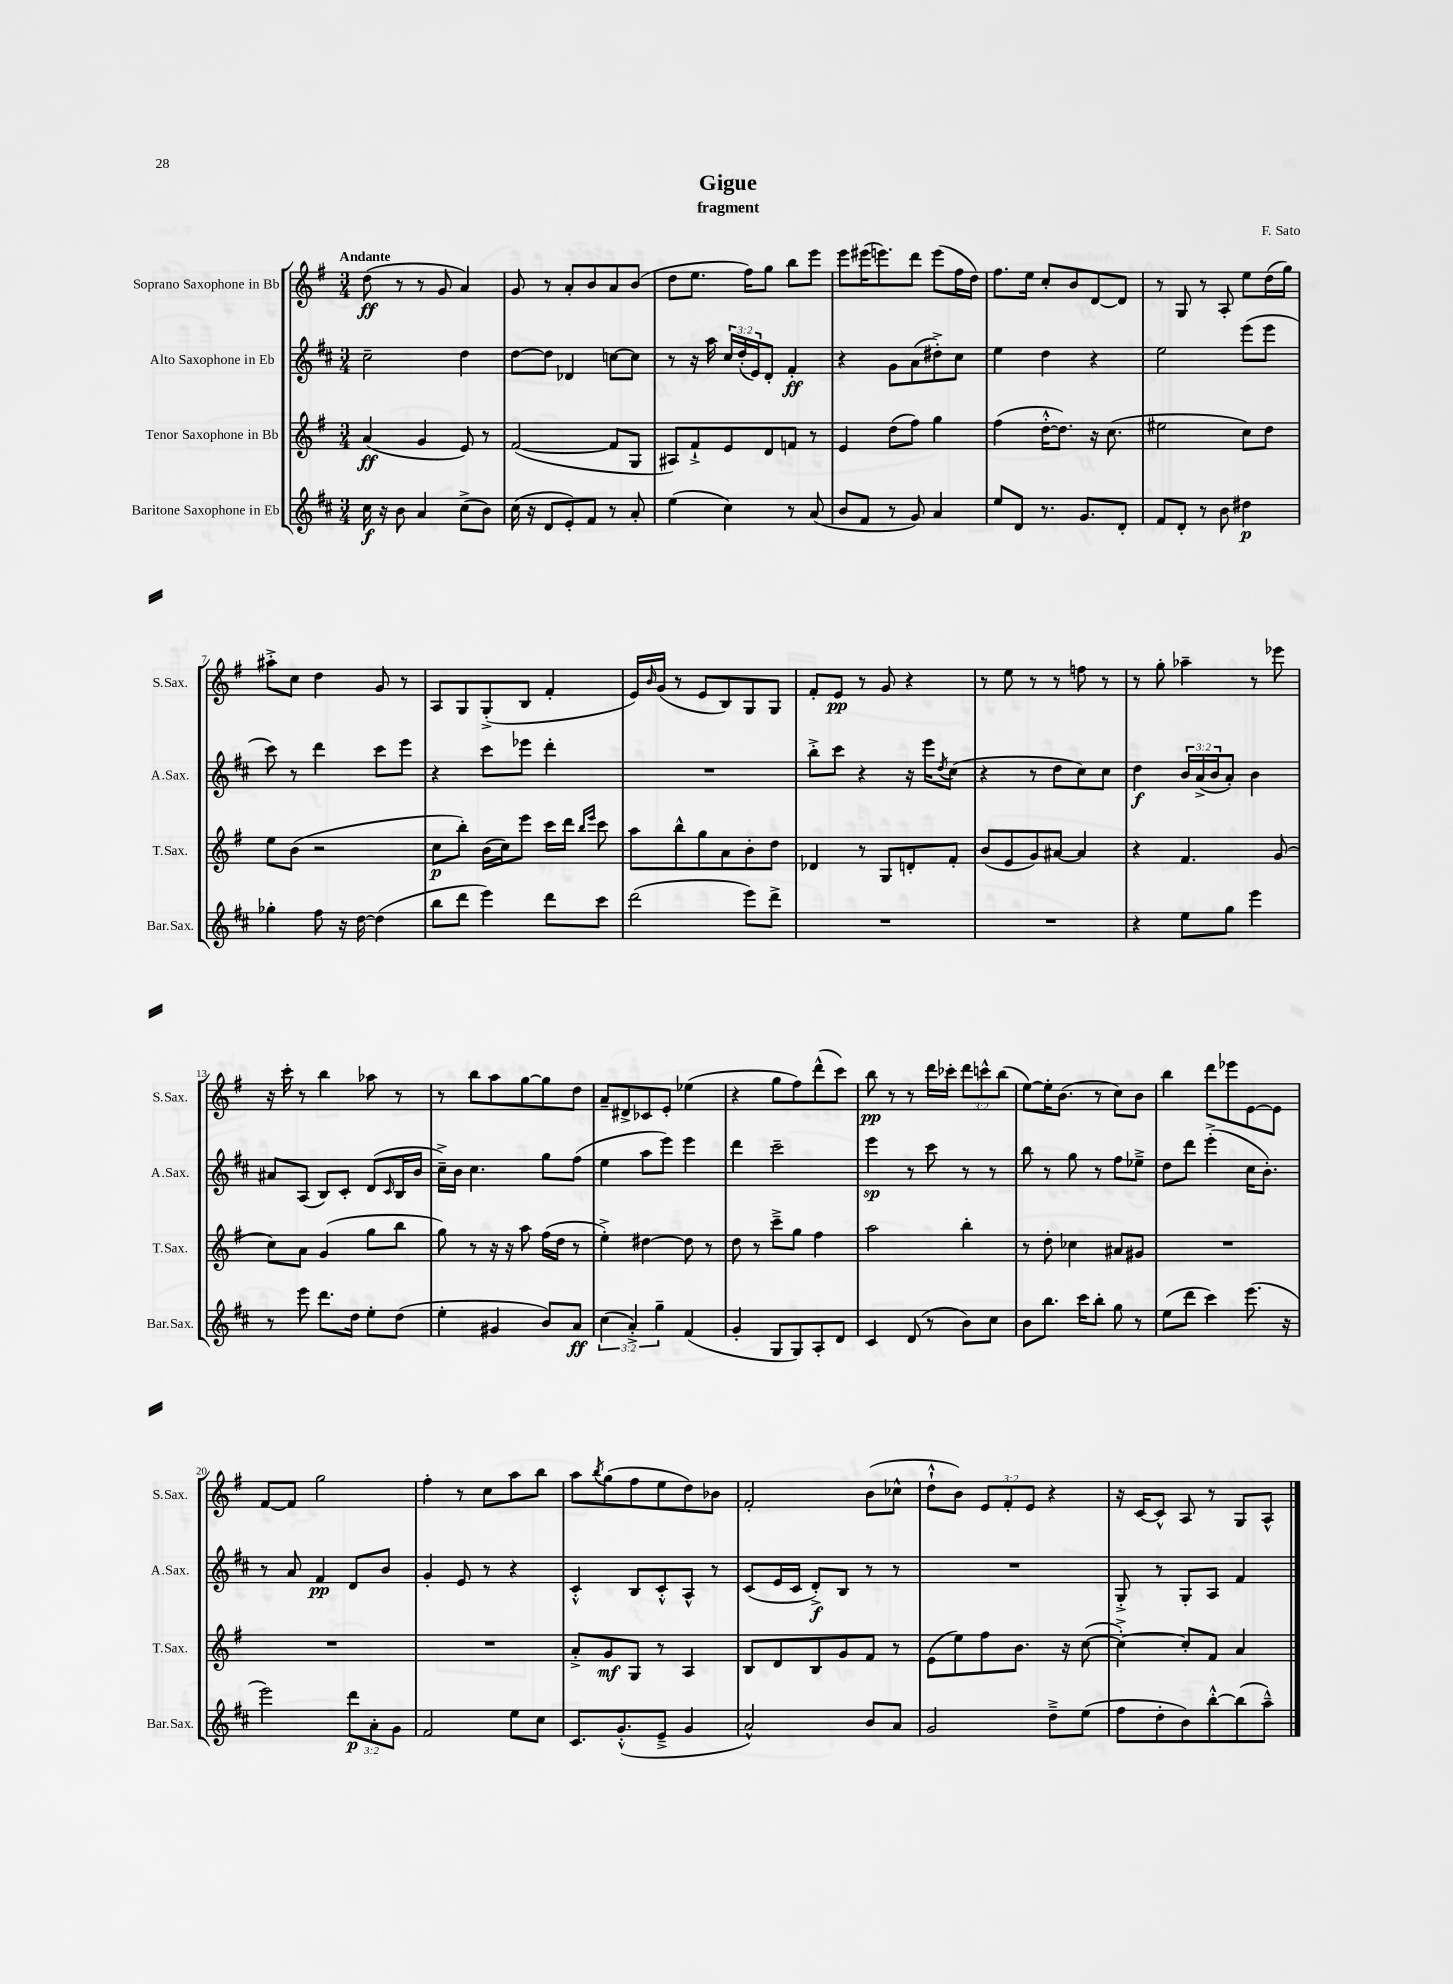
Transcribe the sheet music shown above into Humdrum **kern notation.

**kern	**kern	**kern	**kern
*staff4	*staff3	*staff2	*staff1
*clefG2	*clefG2	*clefG2	*clefG2
*k[f#c#]	*k[f#]	*k[f#c#]	*k[f#]
*M3/4	*M3/4	*M3/4	*M3/4
16cc#\	(4a/	2cc#~\	(8dd\
16r	.	.	.
8b\	.	.	8r
4a/	4g/	.	8r
.	.	.	8g/
(8cc#^\L	8e/)	4dd\	4a/)
8b\J)	8r	.	.
=	=	=	=
(16cc#\	([2f#/	[8dd\L	8g/
16r	.	.	.
8d/L	.	8dd\]J	8r
8e'/)	.	4d-/	8a'/L
8f#/J	.	.	8b/
8r	8f#/]L	[8cc\L	8a/
8a'/	8G/J	8cc\]J	(8b/J
=	=	=	=
(4ee\	8A#/L)	8r	8dd\L
.	8f#`^/	16r	8.ee\J
.	.	16aa\	.
4cc#\)	8e/	24cc#/LL	.
.	.	(24dd'/	.
.	.	.	16ff#\LK)
.	.	24e/J)	.
.	8d/	8d'/J	8gg\J
8r	8f/J	4f#'/	8bb\L
(8a/	8r	.	8eee\J
=	=	=	=
8b/L	4e/	4r	8eee\L
8f#/J	.	.	(16eee#\K
.	.	.	8.eee\)
8r	(8dd\L	8g\L	.
8g/)	8ff#\J)	(8a\	8ddd\J
4a/	4gg\	8dd#'^\)	(8eee\L
.	.	8cc#\J	16ff#\L
.	.	.	16dd\JJ)
=	=	=	=
8ee/L	(4ff#\	4ee\	8.ff#\L
8d/J	.	.	.
.	.	.	16ee\Jk
8.r	[16dd'^^\LK	4dd\	8cc'/L
.	8.dd\]J)	.	.
.	.	.	8b/
8.g/L	.	.	.
.	16r	4r	[8d/
.	(8.cc\	.	.
8d'/J	.	.	8d/]J
=	=	=	=
8f#/L	2ee#\	2ee\	8r
8d'/J	.	.	8G/
8r	.	.	8r
8b\	.	.	8A'/
4dd#\	8cc\L)	(8eee\L	8ee\L
.	8dd\J	8eee\J	(16dd\L
.	.	.	16gg\JJ)
=	=	=	=
4gg-'\	8ee\L	8ccc#\)	8aa#'^\L
.	(8b\J	8r	8cc\J
8ff#\	2r	4ddd\	4dd\
16r	.	.	.
[16dd\	.	.	.
(4dd\]	.	8ccc#\L	8g/
.	.	8eee\J	8r
=	=	=	=
8bb\L	8cc\L	4r	8A/L
8ddd\J	8bb'\J)	.	8G/
4eee\)	(16b\LL	8ccc#\L	(8G'^/
.	16cc\J)	.	.
.	8eee\J	8eee-\J	8B/J
8ddd\L	16ccc\LL	4ddd'\	4f#'/
.	16ddd\JJ	.	.
.	16qqbb/LL	.	.
.	16qqeee/JJ	.	.
8ccc#\J	8ccc\	.	.
=	=	=	=
(2ddd\	8aa\L	2.r	16e/LL)
.	.	.	16qqb/
.	.	.	(16g/JJ
.	8bb^^\	.	8r
.	8gg\	.	8e/L
.	8a\	.	8B/)
8eee\L)	8b'\	.	8G/
8ddd^\J	8dd\J	.	8G/J
=	=	=	=
2.r	4d-/	8bb'^\L	8f#'/L
.	.	8ccc#\J	8e/J
.	8r	4r	8r
.	8G/L	.	8g/
.	8d'/	16r	4r
.	.	16eee\LK	.
.	.	8qdd/	.
.	8f#'/J	(8cc#\J	.
=	=	=	=
2.r	(8b/L	4r	8r
.	8e/	.	8ee\
.	8g/)	8r	8r
.	[8a#/J	8dd\L	8r
.	4a#/]	8cc#\)	8ff\
.	.	8cc#\J	8r
=	=	=	=
4r	4r	4dd\	8r
.	.	.	8gg'\
8ee\L	4.f#/	24b/LL	4aa-~\
.	.	(24a^/	.
.	.	24b/J	.
8gg\J	.	8a'/J)	.
4eee\	.	4b\	8r
.	(8g/	.	8eee-\
=	=	=	=
8r	8cc\L)	8a#/L	16r
.	.	.	16ccc'\
8eee\	8a\J	(8A/J	8r
8.ddd\L	(4g/	8B/L)	4bb\
.	.	8c#'/J	.
16dd\Jk	.	.	.
8ee'\L	8gg\L	(8d/L	8aa-\
.	.	16qqc#/	.
(8dd\J	8bb\J	16B/L	8r
.	.	16b/JJ	.
=	=	=	=
4ee'\	8gg\)	16cc#~^\LL)	8r
.	.	16b\JJ	.
.	8r	4.cc#\	8bb\L
4g#/	16r	.	8aa\
.	16r	.	.
.	8aa\	.	[8gg\
8b/L)	(16ff#\LL	8gg\L	8gg\]
.	16dd\JJ	.	.
8a/J	8r	(8ff#\J	8dd\J
=	=	=	=
(6cc#\	4ee'^\)	4ee\	8a~/L
.	.	.	8d#^/
6a'^/)	.	.	.
.	[4dd#\	8aa\L	8c-/
6gg~\	.	.	.
.	.	8eee\J)	8e'/J
(4f#/	8dd#\]	4eee\	(4ee-\
.	8r	.	.
=	=	=	=
4g'/	8dd\	4ddd\	4r
.	8r	.	.
8G/L	8ccc~^\L	2ccc#~\	8gg\L
8G/)	8gg\J	.	8ff#\)
8A'/	4ff#\	.	(8ddd^^\
8d/J	.	.	8ccc\J)
=	=	=	=
4c#/	2aa\	4eee\	8bb\
.	.	.	8r
(8d/	.	8r	8r
8r	.	8ccc#\	16ddd\LL
.	.	.	16ccc-'\JJ
8b\L)	4bb'\	8r	12ddd\L
.	.	.	12ccc^^\
8cc#\J	.	8r	.
.	.	.	(12bb\J
=	=	=	=
8b\L	8r	8bb\	[8ee\L)
8.bb\J	8dd'\	8r	16ee'\]K
.	.	.	(8.b\J
.	4cc-\	8gg\	.
16ccc#\LK	.	.	.
8bb'\J	.	8r	8r
8gg\	8a#/L	8ff#\L	8cc\L)
8r	8g#/J	8ee-~^\J	8b\J
=	=	=	=
(8ee\L	2.r	8dd\L	4bb\
8ddd\J	.	8ddd\J	.
4ccc#\)	.	(4eee'^\	8ddd\L
.	.	.	8eee-\
(8.eee\	.	16cc#\LK	[8e\
.	.	8.b'\J)	.
.	.	.	8e\]J
16r	.	.	.
=	=	=	=
2eee\)	2.r	8r	[8f#/L
.	.	8a/	8f#/]J
.	.	4f#/	2gg\
12ddd\L	.	8d/L	.
12a'\	.	.	.
.	.	8b/J	.
12g\J	.	.	.
=	=	=	=
2f#/	2.r	4g'/	4ff#'\
.	.	8e/	8r
.	.	8r	8cc\L
8ee\L	.	4r	8aa\
8cc#\J	.	.	8bb\J
=	=	=	=
8.c#/L	8a'^/L	4c#'^^/	8aa\L
.	.	.	8qbb/
.	8g/	.	(8gg\
(8.g'^^/	.	.	.
.	8G/J	8B/L	8ff#\
8e~^/J	8r	8c#'^^/	8ee\
4g/	4A/	8A^^/J	8dd\)
.	.	8r	8b-\J
=	=	=	=
2a^^/)	8B/L	(8c#/L	2f#'/
.	8d/	16e/L	.
.	.	16c#/JJ	.
.	8B/	8d'^/L)	.
.	8g/	8B/J	.
8b/L	8f#/J	8r	(8b\L
8a/J	8r	8r	8cc-^^\J
=	=	=	=
2g/	(8e\L	2.r	8dd`^^\L
.	8ee\)	.	8b\J)
.	8ff#\	.	12e/L
.	.	.	12f#'/
.	8.b\J	.	.
.	.	.	12e/J
8dd~^\L	.	.	4r
.	16r	.	.
(8ee\J	([8cc\	.	.
=	=	=	=
8ff#\L	4cc'^\_)	8G'^/	16r
.	.	.	[16c/LK
8dd'\	.	8r	8c^^/]J
8b\)	8cc'/]L	8G'/L	8A/
[8bb'^^\	8f#/J	8A/J	8r
(8bb\]	4a/	4f#/	8G/L
8aa~^^\J)	.	.	8A^^/J
==	==	==	==
*-	*-	*-	*-
